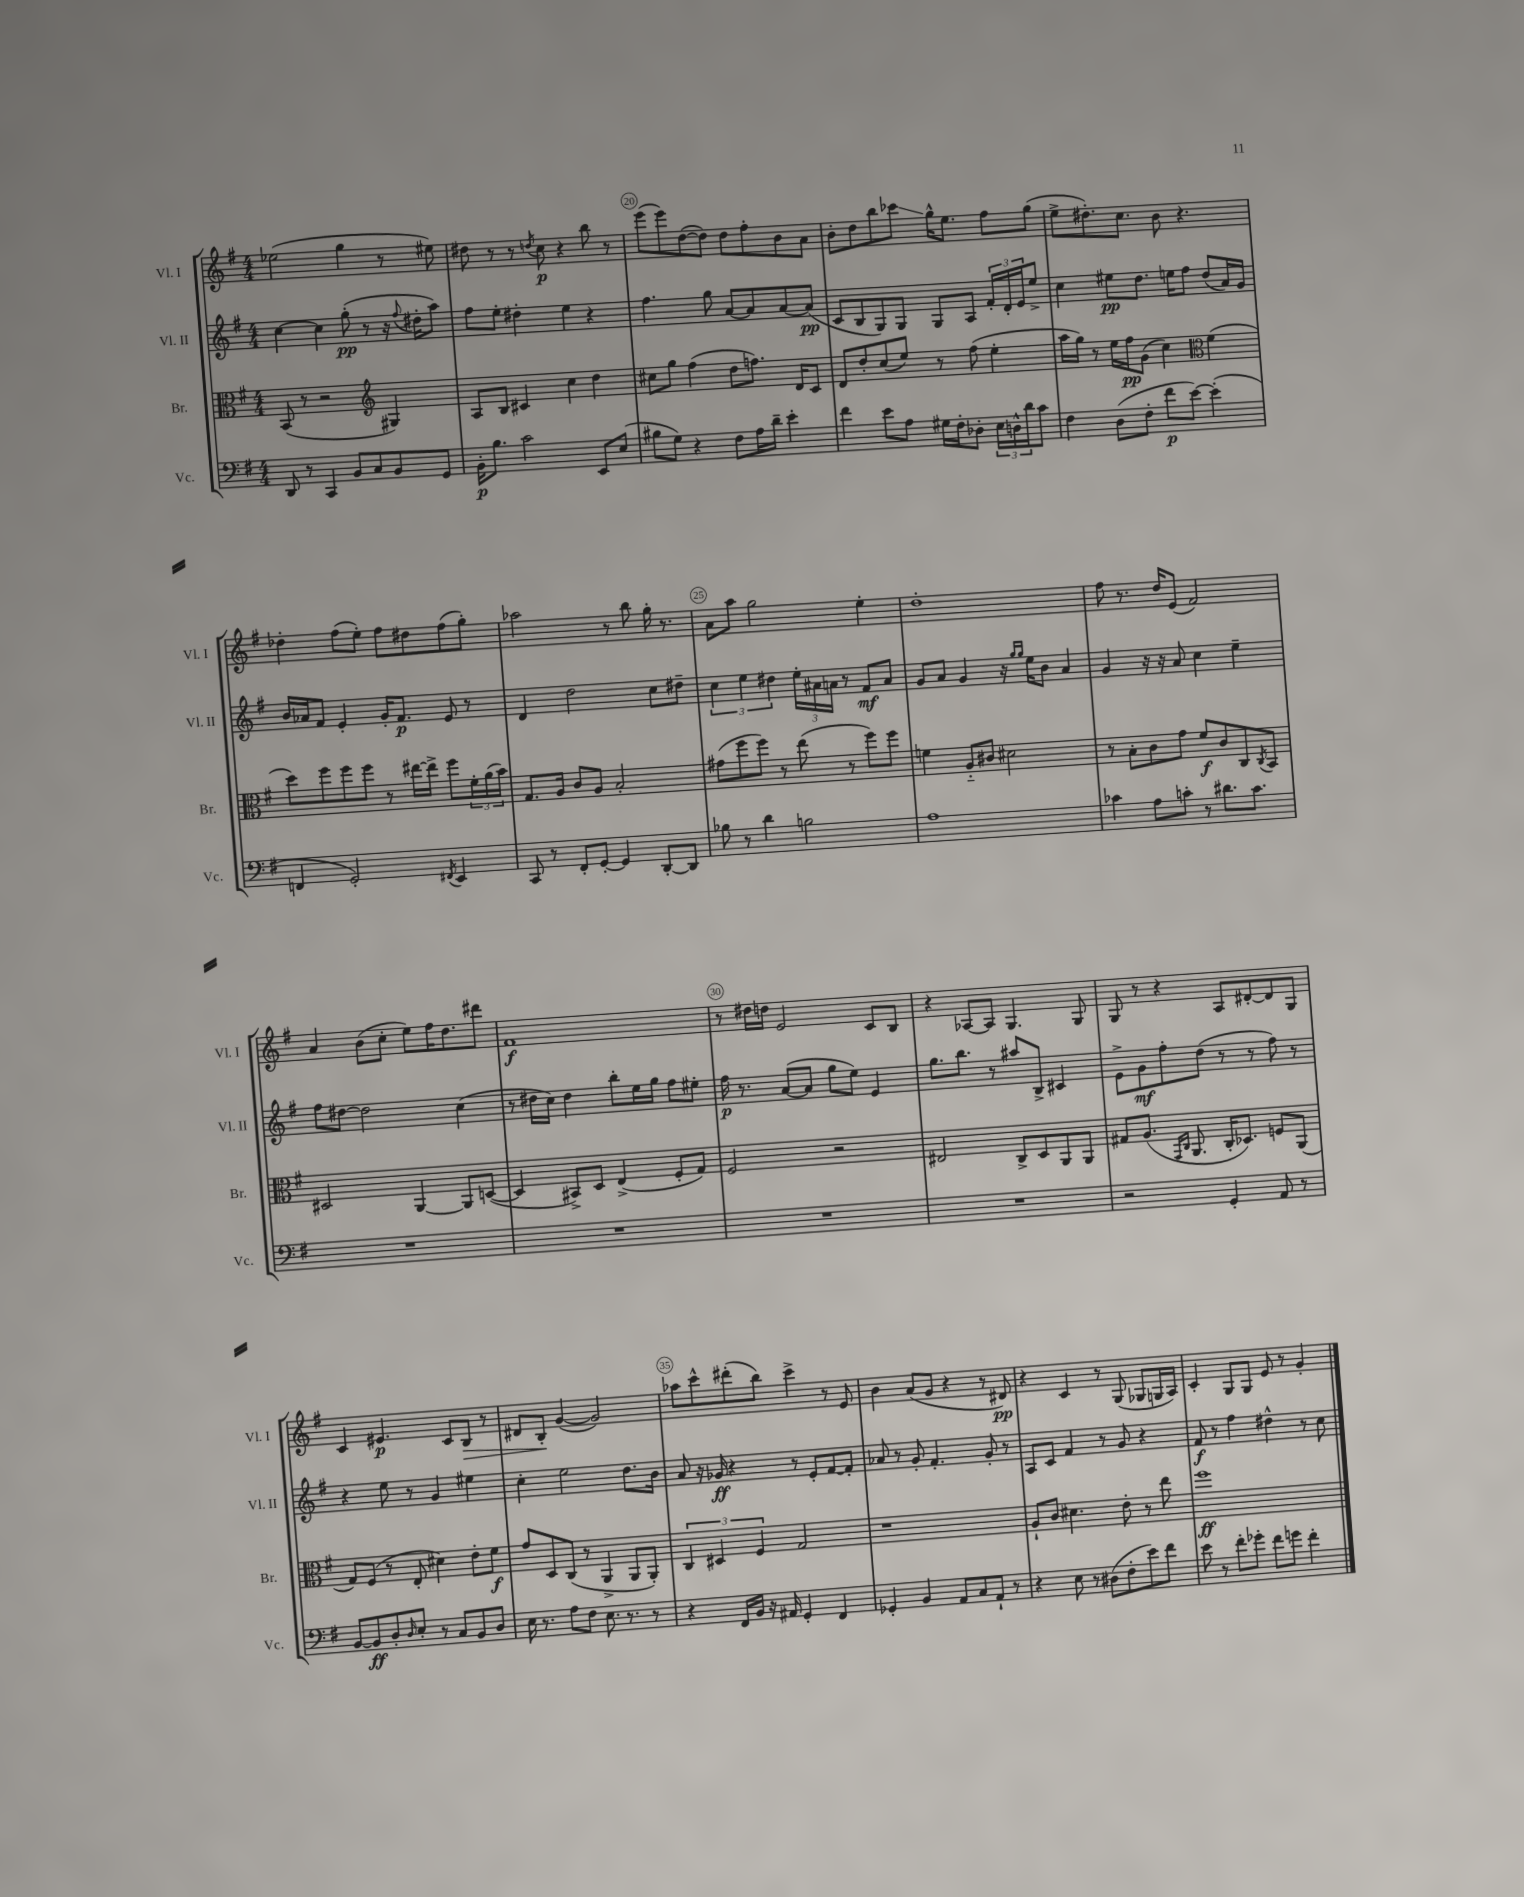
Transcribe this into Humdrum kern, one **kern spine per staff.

**kern	**kern	**kern	**kern
*staff4	*staff3	*staff2	*staff1
*clefF4	*clefC3	*clefG2	*clefG2
*k[f#]	*k[f#]	*k[f#]	*k[f#]
*M4/4	*M4/4	*M4/4	*M4/4
8DD	(8BB	[4cc	(2ee-
8r	8r	.	.
4CC	2r	4cc]	.
8BB	.	(8gg'	4gg
8C	.	8r	.
*	*clefG2	*	*
8BB	4G#)	16r	8r
.	.	8qqff#	.
.	.	16dd#'	.
8GG	.	8aa)	8ee#)
=	=	=	=
16BB'	8A	8ff#	8dd#
8.B	.	.	.
.	8B	8ee'	8r
2c	4c#	4dd#'	8r
.	.	.	8qdd
.	.	.	8cc
.	4cc	4ee	4r
8EE	4dd	4r	8bb
(8E	.	.	8r
=	=	=	=
8B#	8cc#	4.ff#	(8eee
8G)	8gg	.	8eee)
4r	(4ff#	.	([8dd
.	.	8gg	8dd])
8F#	8dd	[8a	8dd
16A	8.ff)	8a]	8ff#'
16d~	.	.	.
4e'	.	[8a	8b
.	16d	.	.
.	8c	(8a]	8a
=	=	=	=
4f#	8d	8c	8b'
.	8dd'	8B	8dd
8e	(8cc	8G)	8bb
8A	8ee)	8G	8ccc-
16G#	8r	8G	16gg^^
16F#'	.	.	8.ee
8D-'	(8ff#	8A	.
24E	4ee'	24f#'	8ff#
24D^^	.	24d'	.
24d	.	24e	.
8c	.	8ee^	(8gg
=	=	=	=
4F#	16aa	4cc	8ee^
.	16gg)	.	.
.	8r	.	8.dd#')
(8D	16ee	8ee#	.
.	16ff#	.	8.cc
8F#'	(8g	8.dd	.
8f#	4cc)	.	8b
.	.	16ee	.
[8e)	.	8ff#	4.r
*	*clefC3	*	*
(4e']	(4f#	(8dd	.
.	.	16a)	.
.	.	16g	.
=	=	=	=
4FF	8dd)	16b	4dd-'
.	.	16a-	.
.	8ff#	8f#	.
2GG')	8ff#	4e'	(8ff#
.	8ff#	.	8ee')
.	8r	16g'	8ff#
.	.	8.f#	.
.	[16ee#	.	8dd#
.	16ee#^]	.	.
8qFF#	.	.	.
4EE	8ff#	8e	(8ff#
.	24f#'	8r	8gg')
.	(24a	.	.
.	24b)	.	.
=	=	=	=
8CC	8.G	4d	2aa-
8r	.	.	.
.	16A	.	.
8FF#'	8c	2dd	.
[8GG'	8A	.	.
4GG]	2B'	.	8r
.	.	.	8bb
[8DD'	.	8cc	16gg'
.	.	.	8.r
8DD]	.	8dd#~	.
=	=	=	=
8B-	(8g#	6cc	8a
8r	8ff#	.	8aa
.	.	6ee	.
4d	8ff#)	.	2gg
.	.	6dd#	.
.	8r	.	.
2B	(8ee	24ee'	.
.	.	24a#	.
.	.	24a	.
.	8r	8r	.
.	8ff#)	8f#	4ee'
.	8ff#	8a	.
=	=	=	=
1A	4f	8g	1dd'
.	.	8a	.
.	8A'~	4g	.
.	8c#	.	.
.	2d#	16r	.
.	.	16qqgg	.
.	.	16qqgg	.
.	.	16ee	.
.	.	8b	.
.	.	4a	.
=	=	=	=
4c-	8r	4g	8ff#
.	8B'	.	8.r
8A	8c	16r	.
.	.	16r	16dd
8c'	8g	8a	(8e
8r	8f#	4cc	2f#)
8.d#	8c	.	.
.	8C	4ee~	.
8.c	.	.	.
.	8qC	.	.
.	8BB	.	.
=	=	=	=
1r	2D#	8ff#	4a
.	.	[8dd#	.
.	.	2dd#]	(8b
.	.	.	8cc'
.	[4AA	.	8ee)
.	.	.	16ff#
.	.	.	8.dd
.	8AA]	(4cc	.
.	([8D	.	8ddd#
=	=	=	=
1r	4D]	8r	1f#
.	.	16dd#	.
.	.	16cc)	.
.	8BB#^)	4dd#	.
.	8D	.	.
.	(4E^	8bb'	.
.	.	16ee	.
.	.	16gg	.
.	8F#'	8ff#	.
.	8G)	8ee#'	.
=	=	=	=
1r	2F#	16ff#	8r
.	.	8.r	.
.	.	.	16dd#
.	.	.	16dd
.	.	([8a	2e
.	.	8a]	.
.	2r	8gg	.
.	.	8ee)	.
.	.	4e	8c
.	.	.	8B
=	=	=	=
1r	2E#	8.gg	4r
.	.	8.bb	.
.	.	.	[8A-
.	.	8r	8A-]
.	8C^	8aa#	4.G
.	8D	8B^	.
.	8AA	4c#	.
.	8AA	.	8G
=	=	=	=
2r	8G#	8e^	8G
.	(8.A	8g	8r
.	.	8ff#'	4r
.	16qqGG	.	.
.	16qqC	.	.
.	8.AA	.	.
.	.	(8dd	.
4GG'	16C'	8r	8A
.	8.D-)	.	.
.	.	8r	[8d#'
8AA	8F	8ff#)	8d#]
8r	(8AA	8r	8G
=	=	=	=
[8BB	8G)	4r	4c
8BB]	(8F#	.	.
8D'	8r	8ee	4.e#
16qqD	.	.	.
8E'	8E'	8r	.
8r	4d#)	4g	.
8C	.	.	8c
8BB	8e'	4ee#	8B
8D	8f#	.	8r
=	=	=	=
16E	8g	4cc'	8d#
8.r	.	.	.
.	8D	.	8B'
8A	(8C	2ee	([4g
8F#	8r	.	.
8.E	4AA^	.	2g])
8.r	.	.	.
.	8AA	8.dd	.
8r	8AA')	.	.
.	.	16b	.
=	=	=	=
4r	6C	8a	8aa-
.	.	16r	8ccc^^
.	6D#	.	.
.	.	16g-	.
16FF#	.	4r	(8ddd#'
16BB	.	.	.
.	6F#	.	.
16r	.	.	8bb)
16AA#	.	.	.
4GG'	2G	8r	4ccc^
.	.	8e'	.
4FF#	.	[8f#	8r
.	.	8f#']	8e
=	=	=	=
4GG-'	1r	8a-	4b
.	.	8r	.
4BB	.	8g'	(8a
.	.	4.f#'	8g
8AA	.	.	4r
8C	.	.	.
8AA`	.	8g'	8r
8r	.	8r	8d#)
=	=	=	=
4r	8A`	8A	4r
.	8c	8c	.
8E	4.d#	4f#	4c
8r	.	.	.
(8D#	.	8r	8r
8F#'	8e'	8g	(8G
8e)	8r	4r	8G-
8f#	8ee	.	16G
.	.	.	16A)
=	=	=	=
8e	1ff#	8f#	4c'
8r	.	8r	.
8f#'	.	4ff#	8G
8g-'	.	.	8G
8f#	.	4dd#^^	8e
8g	.	.	8r
4f#'	.	8r	4g'
.	.	8cc	.
==	==	==	==
*-	*-	*-	*-
